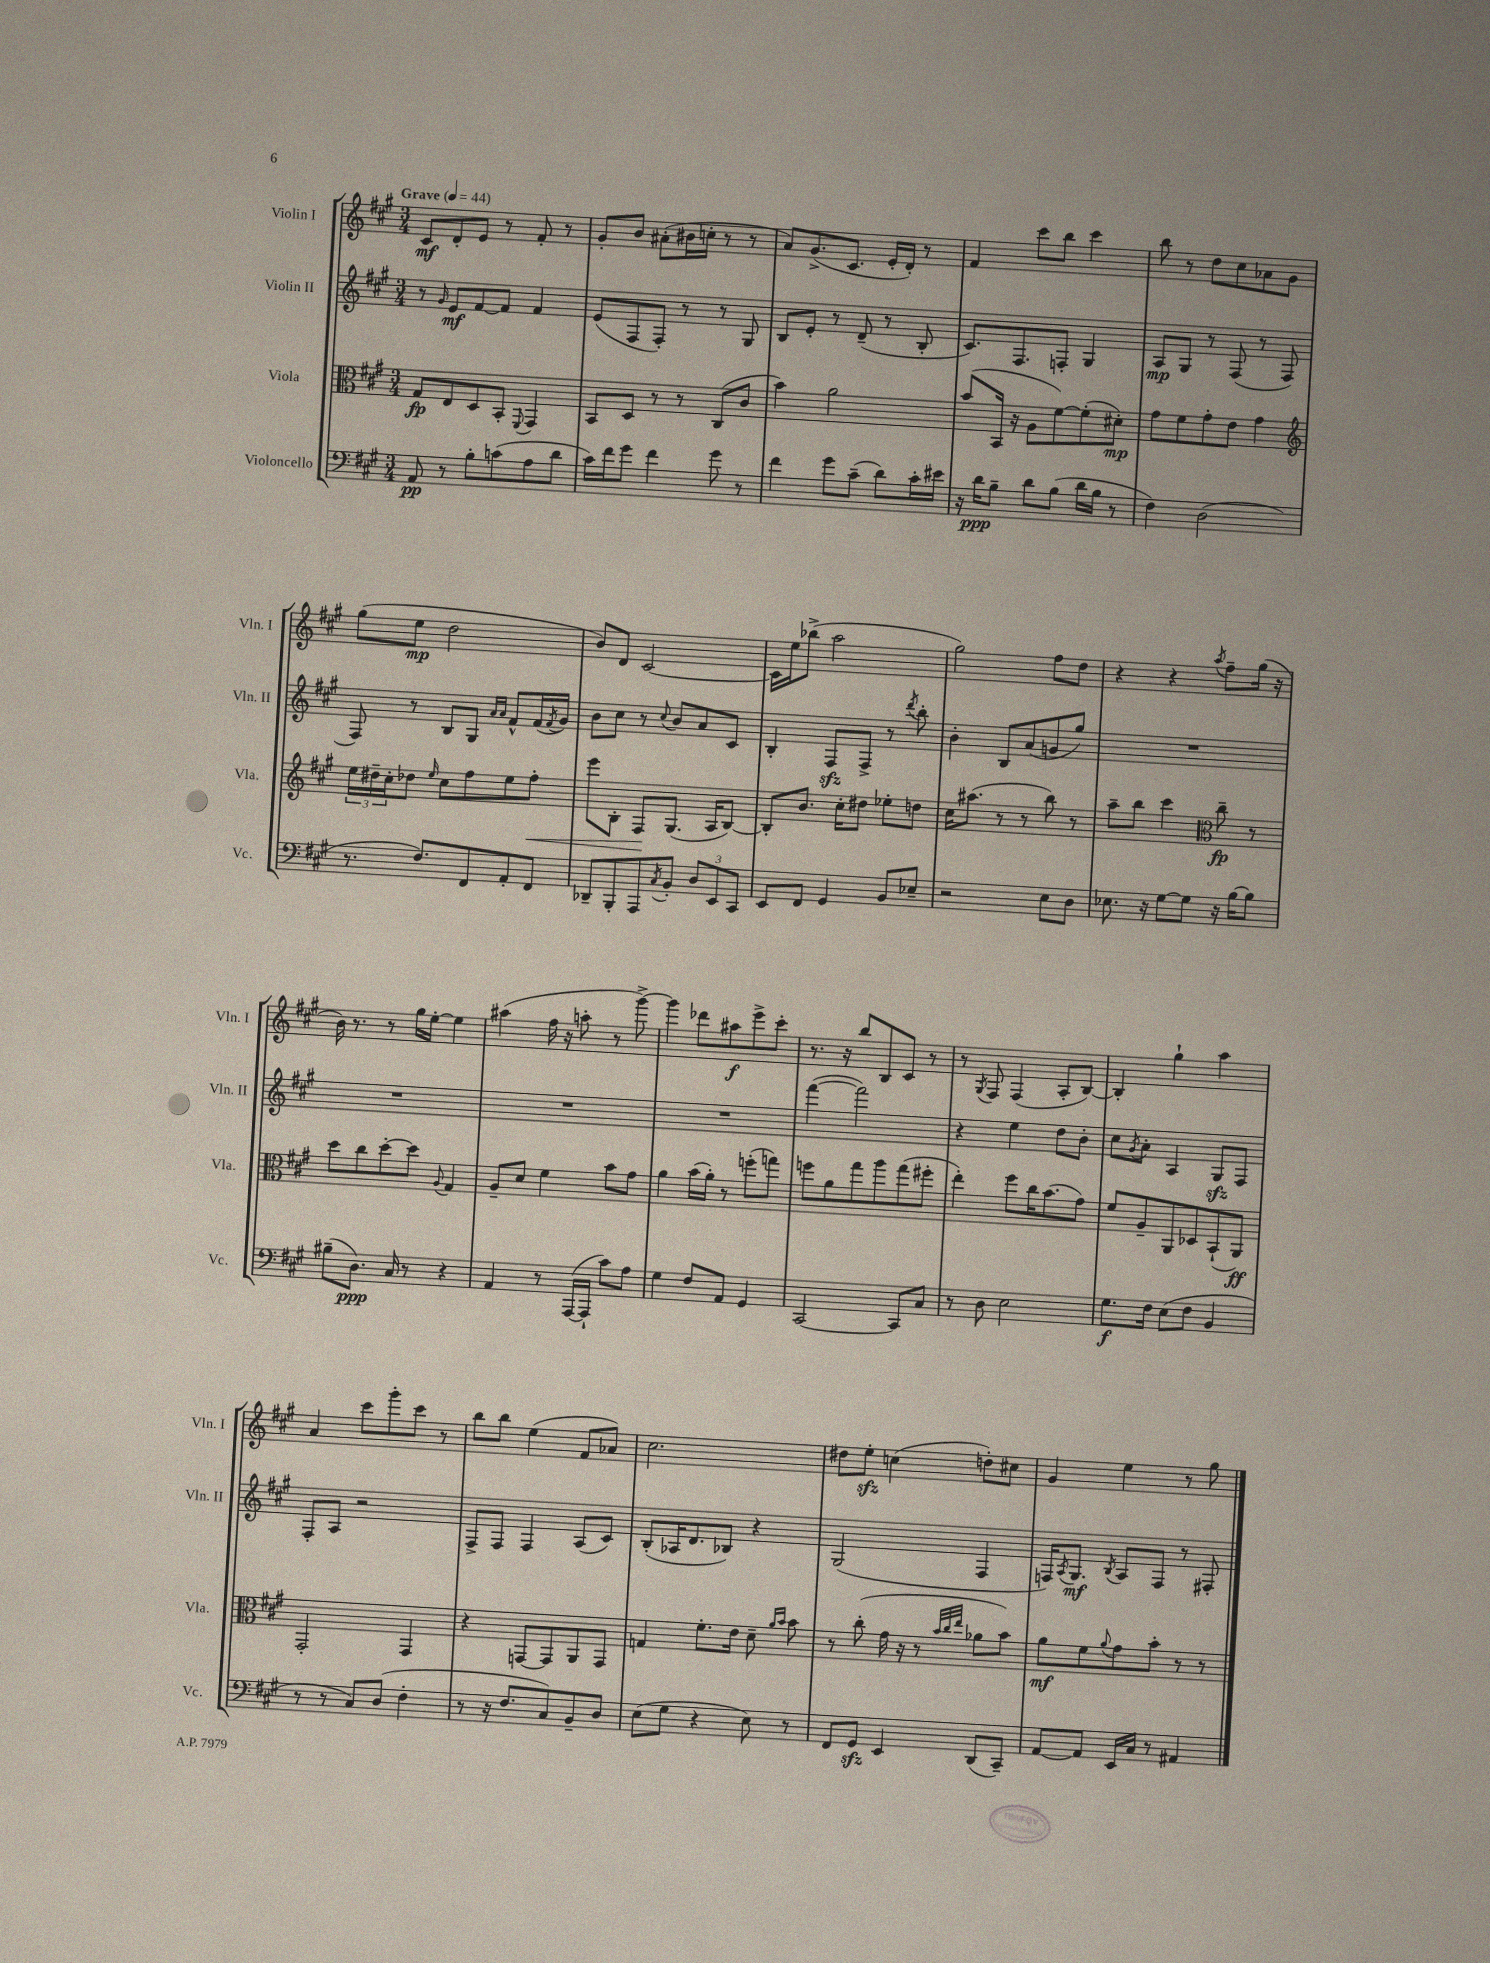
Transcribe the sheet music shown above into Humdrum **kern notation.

**kern	**dynam	**kern	**dynam	**kern	**dynam	**kern	**dynam
*part4	*part4	*part3	*part3	*part2	*part2	*part1	*part1
*staff4	*staff4	*staff3	*staff3	*staff2	*staff2	*staff1	*staff1
*I"Violoncello	*	*I"Viola	*	*I"Violin II	*	*I"Violin I	*
*I'Vc.	*	*I'Vla.	*	*I'Vln. II	*	*I'Vln. I	*
*clefF4	*	*clefC3	*	*clefG2	*	*clefG2	*
*k[f#c#g#]	*	*k[f#c#g#]	*	*k[f#c#g#]	*	*k[f#c#g#]	*
*M3/4	*	*M3/4	*	*M3/4	*	*M3/4	*
*MM44	*	*MM44	*	*MM44	*	*MM44	*
=1	=1	=1	=1	=1	=1	=1	=1
!	!	!	!	!	!	!LO:TX:a:B:t=Grave	!
8AA/	pp	8G#/L	fp	8r	.	8c#/L	mf
.	.	.	.	16qqg#/	.	.	.
8r	.	8E/	.	8e/L	mf	8d'/	.
8B'\L	.	8D/	.	[8f#/	.	8e/J	.
(8cn\	.	8BB'/J	.	8f#/J]	.	8r	.
.	.	8qqFF#/	.	.	.	.	.
8A\	.	4GG#/	.	4f#/	.	8f#'/	.
8d\J	.	.	.	.	.	8r	.
=2	=2	=2	=2	=2	=2	=2	=2
16c#\LL)	.	8BB/L	.	(8e/L	.	8g#'/L	.
16f#\J	.	.	.	.	.	.	.
8g#\J	.	8D/J	.	8F#/	.	8b/J	.
4f#\	.	8r	.	8F#'/J)	.	(8a#X'\L	.
.	.	8r	.	8r	.	16b#X\L	.
.	.	.	.	.	.	16ccn'\JJ	.
8g#\	.	(8C#/L	.	8r	.	8r	.
8r	.	8c#/J	.	8G#/	.	8r	.
=3	=3	=3	=3	=3	=3	=3	=3
4f#\	.	4b\)	.	8B/L	.	8a/L)	.
.	.	.	.	8e'/J	.	(8.g#^/	.
8g#\L	.	2a\	.	8r	.	.	.
.	.	.	.	.	.	8.c#/J	.
(8c#~\J	.	.	.	(8d~/	.	.	.
8d\L)	.	.	.	8r	.	16e'/LL	.
.	.	.	.	.	.	16d'/JJ)	.
16c#'\L	.	.	.	8B'/	.	8r	.
16e#X\JJ	.	.	.	.	.	.	.
=4	=4	=4	=4	=4	=4	=4	=4
16r	.	(8b/L	.	8.c#/L)	.	4f#/	.
16d\KL	ppp	.	.	.	.	.	.
8B~\J	.	16BB/Jk	.	.	.	.	.
.	.	16r	.	8.F#/	.	.	.
8d\L	.	8A\L	.	.	.	8ccc#\L	.
(8B\J	.	[8f#\)	.	8Fn'/J	.	8bb\J	.
16d\LL	.	(8f#'\]	.	4G#/	.	4ccc#\	.
16B\JJ	.	.	.	.	.	.	.
8r	.	8d#X'\J)	mp	.	.	.	.
=5	=5	=5	=5	=5	=5	=5	=5
4F#\)	.	8g#\L	.	8A/L	mp	8bb\	.
.	.	8f#\	.	8G#/J	.	8r	.
(2D\	.	8g#'\	.	8r	.	8dd\L	.
.	.	8e\J	.	(8F#/	.	8cc#\	.
.	.	4g#\	.	8r	.	8a-X\	.
.	.	.	.	8F#/	.	8g#\J	.
!!LO:LB:g=z
=6	=6	=6	=6	=6	=6	=6	=6
*	*	*clefG2	*	*	*	*	*
8.r	.	24ee\LL	.	8F#/)	.	(8gg#\L	.
.	.	24dd#X~\	.	.	.	.	.
.	.	24cc#'\J	.	.	.	.	.
.	.	8dd-X\J	.	8r	.	8ee\J	mp
8.F#/L)	.	.	.	.	.	.	.
.	.	16qqee/	.	.	.	.	.
.	.	8cc#\L	.	8B/L	.	2dd\	.
8FF#/	.	8ff#\	.	8G#/J	.	.	.
.	.	.	.	16qqa/LL	.	.	.
.	.	.	.	16qqa/JJ	.	.	.
8AA'/	.	8ee\	.	8f#^^/L	.	.	.
!	!	!	!LO:HP:b	!	!	!	!
8FF#/J	.	8ff#'\J	<	(16f#/L	.	.	.
.	.	.	.	8qf#/	.	.	.
.	.	.	.	16g#/JJ)	.	.	.
=7	=7	=7	=7	=7	=7	=7	=7
8DD-X~/L	.	8eee\L	.	8b\L	.	8b/L)	.
8BBB'/	.	8B'\J	.	8cc#\J	.	8d/J	.
8AAA/	.	8F#/L	.	8r	.	[2c#/	.
8qC#/	.	.	.	8qqcc#/	.	.	.
8BB'/J	.	(8.G#/J	[	8b/L	.	.	.
12D/L	.	.	.	8a/	.	.	.
.	.	16A/KL	.	.	.	.	.
12EE/	.	.	.	.	.	.	.
.	.	[8B/J)	.	8c#/J	.	.	.
12CC#/J	.	.	.	.	.	.	.
=8	=8	=8	=8	=8	=8	=8	=8
8EE/L	.	8B'/L]	.	4B'/	.	16c#\LL]	.
.	.	.	.	.	.	16ee\J	.
8FF#/J	.	8.b/J	.	.	.	(8bb-X^\J	.
4GG#/	.	.	.	8F#zz/L	.	2aa\	.
.	.	16cc#'\KL	.	.	.	.	.
.	.	8dd#X\J	.	8F#^/J	.	.	.
8BB/L	.	8ee-X'\L	.	8r	.	.	.
.	.	.	.	8qddd/	.	.	.
8E-X~/J	.	8ddn\J	.	8bb'\	.	.	.
=9	=9	=9	=9	=9	=9	=9	=9
2r	.	16cc#\KL	.	4b'\	.	2gg#\)	.
.	.	(8.aa#X\J	.	.	.	.	.
.	.	8r	.	8B/L	.	.	.
.	.	8r	.	(8a/	.	.	.
8E\L	.	8bb\)	.	8gn/	.	8ff#\L	.
8D\J	.	8r	.	8gg#/J)	.	8dd\J	.
=10	=10	=10	=10	=10	=10	=10	=10
8.E-X\	.	8aa~\L	.	2.r	.	4r	.
.	.	8bb\J	.	.	.	.	.
16r	.	.	.	.	.	.	.
[8G#\L	.	4ccc#\	.	.	.	4r	.
8G#\J]	.	.	.	.	.	.	.
*	*	*clefC3	*	*	*	*	*
.	.	.	.	.	.	8qaa/	.
16r	.	8cc#~\	fp	.	.	8ff#~\L	.
[16B\KL	.	.	.	.	.	.	.
8B\J]	.	8r	.	.	.	(16gg#\Jk	.
.	.	.	.	.	.	16r	.
!!LO:LB:g=z
=11	=11	=11	=11	=11	=11	=11	=11
(8B#X~\L	.	8dd\L	.	2.r	.	16b\)	.
.	.	.	.	.	.	8.r	.
8.D\J)	ppp	8cc#\	.	.	.	.	.
.	.	[8dd'\	.	.	.	8r	.
16C#/	.	.	.	.	.	.	.
8r	.	8dd\J]	.	.	.	16gg#\LL	.
.	.	.	.	.	.	[16ee'\JJ	.
.	.	8qqA/	.	.	.	.	.
4r	.	4G#/	.	.	.	4ee\]	.
=12	=12	=12	=12	=12	=12	=12	=12
4AA/	.	8A~/L	.	2.r	.	(4aa#X\	.
.	.	8d/J	.	.	.	.	.
8r	.	4f#\	.	.	.	16ff#\	.
.	.	.	.	.	.	16r	.
([16AAA/LL	.	.	.	.	.	8aan'\	.
16AAA`/JJ]	.	.	.	.	.	.	.
8c#\L)	.	8b\L	.	.	.	8r	.
8A\J	.	8g#\J	.	.	.	[8ggg#^\)	.
=13	=13	=13	=13	=13	=13	=13	=13
4G#\	.	4a\	.	2.r	.	4ggg#\]	.
8F#/L	.	(16b\LL	.	.	.	8ddd-X\L	.
.	.	16a'\JJ)	.	.	.	.	.
8AA/J	.	8r	.	.	.	8aa#X\	f
4GG#/	.	(8ffn'\L	.	.	.	8eee^\	.
.	.	8ggn\J)	.	.	.	8ccc#'\J	.
=14	=14	=14	=14	=14	=14	=14	=14
[2CC#/	.	8ffn\L	.	([4fff#\	.	8.r	.
.	.	8a\	.	.	.	.	.
.	.	.	.	.	.	16r	.
.	.	8gg#\	.	2fff#\])	.	8bb/L	.
.	.	8aa\	.	.	.	8B/	.
8CC#/L]	.	(8gg#\	.	.	.	8c#/J	.
8C#/J	.	8ff#X'\J	.	.	.	8r	.
=15	=15	=15	=15	=15	=15	=15	=15
8r	.	4ee'\)	.	4r	.	8r	.
.	.	.	.	.	.	8qG#/	.
8D\	.	.	.	.	.	8F#/	.
2E\	.	8ff#\L	.	4ee\	.	(4F#/	.
.	.	16cc#\K	.	.	.	.	.
.	.	(8.b\	.	.	.	.	.
.	.	.	.	8dd\L	.	8A'/L	.
.	.	8g#\J)	.	8b'\J	.	[8B/J)	.
=16	=16	=16	=16	=16	=16	=16	=16
8.G#\L	f	8f#/L	.	8cc#\L	.	4B'/]	.
.	.	.	.	8qg#/	.	.	.
.	.	8A~/	.	8a'\J	.	.	.
16F#\Jk	.	.	.	.	.	.	.
(8E\L	.	8AA/	.	4A/	.	4gg#`\	.
8F#\J	.	8D-X/	.	.	.	.	.
4BB/	.	(8BB`/	.	8G#zz/L	.	4aa\	.
.	.	8AA/J)	ff	8F#/J	.	.	.
!!LO:LB:g=z
=17	=17	=17	=17	=17	=17	=17	=17
8r	.	2GG#'/	.	8F#'/L	.	4a/	.
8r	.	.	.	8A/J	.	.	.
8C#/L)	.	.	.	2r	.	8ccc#\L	.
(8D/J	.	.	.	.	.	8ggg#'\	.
4F#'\	.	4GG#/	.	.	.	8ccc#\J	.
.	.	.	.	.	.	8r	.
=18	=18	=18	=18	=18	=18	=18	=18
8r	.	4r	.	8F#^/L	.	8bb\L	.
16r	.	.	.	8F#/J	.	8bb\J	.
8.F#/L	.	.	.	.	.	.	.
.	.	[8GGn/L	.	4F#/	.	(4ee\	.
8C#/)	.	8GG/]	.	.	.	.	.
8BB~/	.	8AA/	.	(8A/L	.	8f#/L	.
8D/J	.	8GG/J	.	8c#/J)	.	8a-X/J)	.
=19	=19	=19	=19	=19	=19	=19	=19
(8E\L	.	4Gn/	.	(8B'/L	.	2.cc#\	.
8G#\J	.	.	.	16A-X/K	.	.	.
.	.	.	.	8.d/	.	.	.
4r	.	8.f#'\L	.	.	.	.	.
.	.	.	.	8B-X/J)	.	.	.
.	.	16e\Jk	.	.	.	.	.
8E\)	.	8d~\	.	4r	.	.	.
.	.	16qqa/LL	.	.	.	.	.
.	.	16qqb/JJ	.	.	.	.	.
8r	.	8b\	.	.	.	.	.
=20	=20	=20	=20	=20	=20	=20	=20
8FF#/L	.	8r	.	(2G#/	.	8dd#X\L	.
8GG#zz/J	.	(8cc#'\	.	.	.	8eezz'\J	.
4EE/	.	16g#\	.	.	.	(4ccn\	.
.	.	16r	.	.	.	.	.
.	.	8r	.	.	.	.	.
.	.	32qqb/LLL	.	.	.	.	.
.	.	32qqcc#/	.	.	.	.	.
.	.	32qqee/JJJ	.	.	.	.	.
(8DD/L	.	8a-X\L	.	4F#/	.	8ddn'\L)	.
8CC#~/J)	.	8b\J)	.	.	.	8cc#X\J	.
=21	=21	=21	=21	=21	=21	=21	=21
[8AA/L	.	8a\L	mf	16Fn/KL)	.	4g#/	.
.	.	.	.	8qA/	.	.	.
.	.	.	.	8.G#/J	mf	.	.
8AA/J]	.	8f#\	.	.	.	.	.
.	.	8qqa/	.	8qB/	.	.	.
16EE/LL	.	8g#\	.	8A/L	.	4ee\	.
16C#/JJ	.	.	.	.	.	.	.
8r	.	8b'\J	.	8F/J	.	.	.
4AA#X/	.	8r	.	8r	.	8r	.
.	.	8r	.	8F#X'/	.	8gg#\	.
==	==	==	==	==	==	==	==
*-	*-	*-	*-	*-	*-	*-	*-
